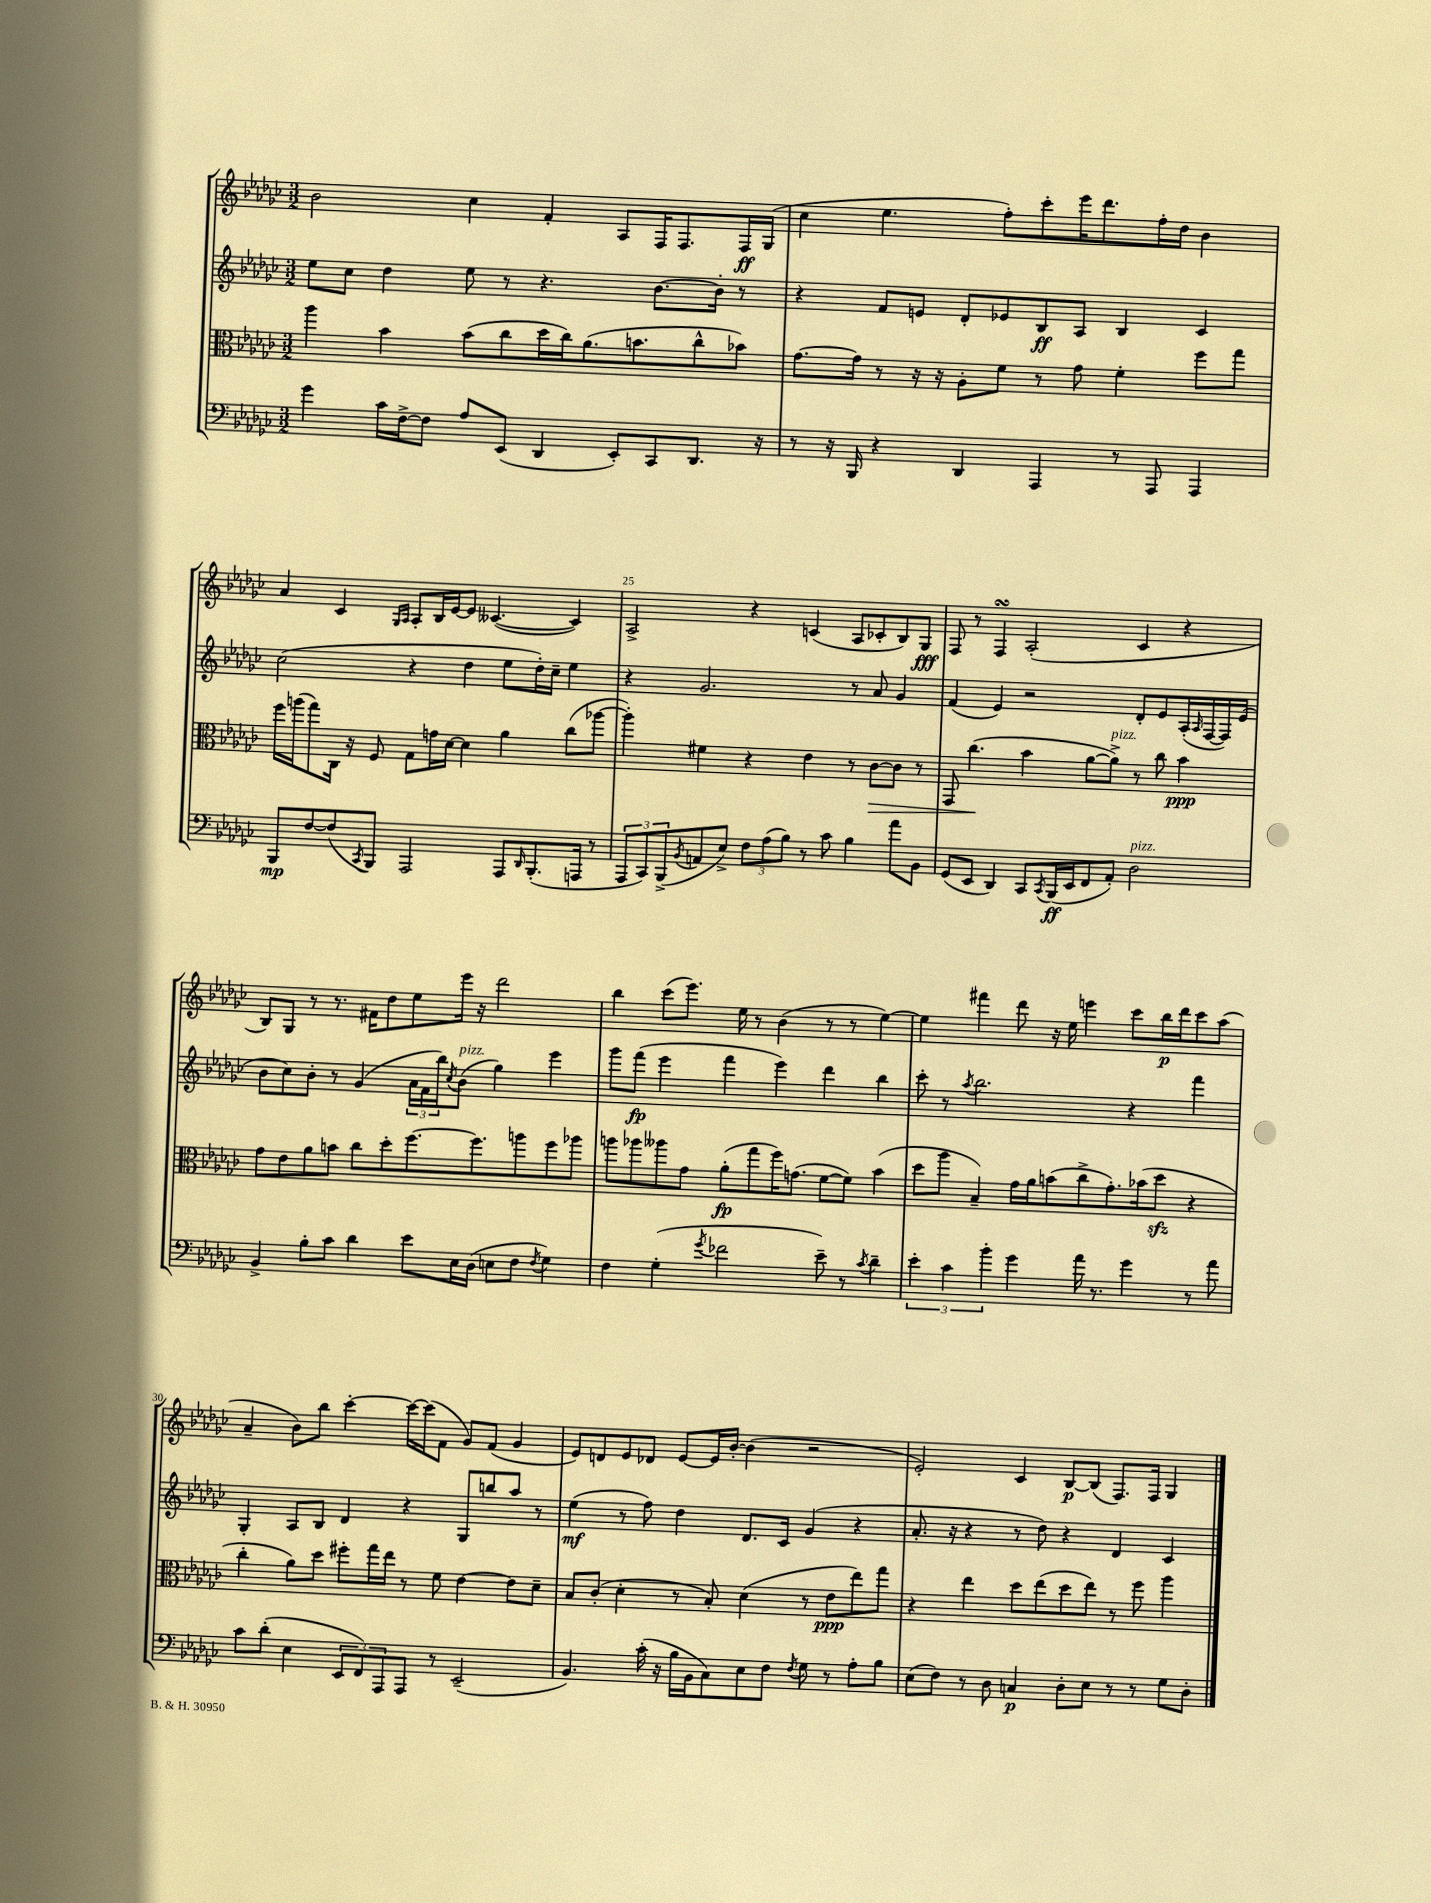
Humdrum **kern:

**kern	**dynam	**kern	**dynam	**kern	**dynam	**kern	**dynam
*part4	*part4	*part3	*part3	*part2	*part2	*part1	*part1
*staff4	*staff4	*staff3	*staff3	*staff2	*staff2	*staff1	*staff1
*clefF4	*	*clefC3	*	*clefG2	*	*clefG2	*
*k[b-e-a-d-g-c-]	*	*k[b-e-a-d-g-c-]	*	*k[b-e-a-d-g-c-]	*	*k[b-e-a-d-g-c-]	*
*M3/2	*	*M3/2	*	*M3/2	*	*M3/2	*
=22	=22	=22	=22	=22	=22	=22	=22
4g-\	.	4aa-\	.	8ee-\L	.	2b-\	.
.	.	.	.	8cc-\J	.	.	.
16c-\LL	.	4b-\	.	4dd-\	.	.	.
[16F^\J	.	.	.	.	.	.	.
8F\J]	.	.	.	.	.	.	.
8A-/L	.	(8b-\L	.	8ee-\	.	4cc-\	.
(8EE-/J	.	8cc-\	.	8r	.	.	.
4DD-/	.	16dd-\L	.	4.r	.	4f'/	.
.	.	16cc-\J)	.	.	.	.	.
.	.	(8.a-\	.	.	.	.	.
8EE-'/L)	.	.	.	.	.	8A-/L	.
.	.	8.bn\	.	.	.	.	.
8CC-/	.	.	.	[8.b-\L	.	16F/K	.
.	.	.	.	.	.	8.F/	.
8.DD-/J	.	8cc-^^\	.	.	.	.	.
.	.	.	.	16b-'\Jk]	.	.	.
.	.	8b-X\J)	.	8r	.	16F/L	ff
16r	.	.	.	.	.	(16G-/JJ	.
=23	=23	=23	=23	=23	=23	=23	=23
8r	.	[8.g-\L	.	4r	.	4cc-\	.
16r	.	.	.	.	.	.	.
16BBB-/	.	16g-\Jk]	.	.	.	.	.
4r	.	8r	.	8f/L	.	4.ee-\	.
.	.	16r	.	8en/J	.	.	.
.	.	16r	.	.	.	.	.
4DD-/	.	8A-'\L	.	8d-'/L	.	.	.
.	.	8f\J	.	8e-X/	.	8ff'\L)	.
4AAA-/	.	8r	.	8B-/	ff	8ccc-'\	.
.	.	8g-\	.	8A-/J	.	16eee-\K	.
.	.	.	.	.	.	8.ddd-\	.
8r	.	4f'\	.	4B-/	.	.	.
8AAA-/	.	.	.	.	.	16ff'\L	.
.	.	.	.	.	.	16dd-\JJ	.
4AAA-/	.	8ff\L	.	4c-/	.	4b-\	.
.	.	8gg-\J	.	.	.	.	.
!!LO:LB:g=z
=24	=24	=24	=24	=24	=24	=24	=24
8BBB-/L	mp	16ff\LL	.	(2cc-\	.	4a-/	.
.	.	(16aan\J	.	.	.	.	.
[8F/	.	8gg-\)	.	.	.	.	.
(8F/]	.	16C-\Jk	.	.	.	4c-/	.
.	.	16r	.	.	.	.	.
8qCC-/	.	.	.	.	.	.	.
8BBB-/J)	.	8F/	.	.	.	.	.
.	.	.	.	.	.	16qqG-/LL	.
.	.	.	.	.	.	16qqA-/JJ	.
2AAA-/	.	8G-\L	.	4r	.	8A-'/L	.
.	.	16gn\L	.	.	.	16B-/L	.
.	.	[16d-\JJ	.	.	.	[16e-/J	.
.	.	4d-\]	.	4dd-\	.	8e-/J]	.
.	.	.	.	.	.	([4.c--X/	.
8AAA-/L	.	4a-\	.	8ee-\L	.	.	.
16qqDD-/	.	.	.	.	.	.	.
(8.BBB-'/	.	.	.	16dd-'\L)	.	.	.
.	.	.	.	16cc-~\JJ	.	.	.
.	.	(8cc-\L	.	4ee-\	.	4c--/])	.
16AAAn/Jk	.	.	.	.	.	.	.
8r	.	[8aa-X\J	.	.	.	.	.
=25	=25	=25	=25	=25	=25	=25	=25
12AAA-/L	.	4aa-'\])	.	4r	.	2A-^/	.
12CC-/)	.	.	.	.	.	.	.
(12BBB-^/	.	.	.	.	.	.	.
8qBB-/	.	.	.	.	.	.	.
8AAn/	.	4f#X\	.	2.g-/	.	.	.
8E-^/J)	.	.	.	.	.	.	.
12F\L	.	4r	.	.	.	4r	.
(12A-\	.	.	.	.	.	.	.
12B-\J)	.	.	.	.	.	.	.
8r	.	4e-\	.	.	.	(4cn/	.
8c-\	.	.	.	.	.	.	.
4B-\	.	8r	.	8r	.	8A-/L	.
!	!	!	!LO:HP:b	!	!	!	!
.	.	[8c-\L	>	8a-/	.	8c-X'/	.
8a-\L	.	8c-\J]	.	4g-/	.	8B-/)	.
8BB-\J	.	8r	.	.	.	8G-/J	fff
=26	=26	=26	=26	=26	=26	=26	=26
(8GG-/L	.	8GG-/	.	(4f/	.	8F/	.
8EE-/J	.	(4.cc-\	.	.	.	8r	.
4DD-/)	.	.	.	4e-/)	.	4FsSsS/	.
8CC-/L	.	4b-\	]	2r	.	(2A-'/	.
8qCC-/	.	.	.	.	.	.	.
(16BBB-/L	ff	.	.	.	.	.	.
16EE-/J	.	.	.	.	.	.	.
8FF/	.	[8a-\L	.	.	.	.	.
!	!	!LO:TX:a:i:t=pizz.	!	!	!	!	!
8AA-'/J)	.	8a-^\J])	.	.	.	.	.
!LO:TX:a:i:t=pizz.	!	!	!	!	!	!	!
2D-\	.	8r	.	8d-'/L	.	4c-/	.
.	.	8cc-\	.	8e-/	.	.	.
.	.	4b-\	ppp	(16A-'/L	.	4r	.
.	.	.	.	16qqA-/	.	.	.
.	.	.	.	[16F/	.	.	.
.	.	.	.	16F/])	.	.	.
.	.	.	.	(16e-/JJ	.	.	.
!!LO:LB:g=z
=27	=27	=27	=27	=27	=27	=27	=27
4BB-^/	.	8g-\L	.	8b-\L	.	8B-/L)	.
.	.	8e-\	.	8cc-\)	.	8G-/J	.
8B-'\L	.	8a-\	.	8b-'\J	.	8r	.
8c-\J	.	8bn\J	.	8r	.	8.r	.
4d-\	.	8cc-\L	.	(4g-/	.	.	.
.	.	.	.	.	.	16f#X\KL	.
.	.	8dd-'\	.	.	.	8dd-\	.
8e-\L	.	[8.ff\	.	24a-\LL	.	8ee-\	.
.	.	.	.	24f\	.	.	.
.	.	.	.	24bb-\J)	.	.	.
.	.	.	.	8qcc-/	.	.	.
!	!	!	!	!LO:TX:a:i:t=pizz.	!	!	!
16E-\L	.	.	.	(8b-\J	.	16eee-\Jk	.
(16D-\JJ	.	8.ff\]	.	.	.	16r	.
8En\L	.	.	.	4gg-\)	.	2ddd-\	.
8F\J	.	8aan\	.	.	.	.	.
8qF/	.	.	.	.	.	.	.
4G-\)	.	8ff\	.	4eee-\	.	.	.
.	.	8aa-X\J	.	.	.	.	.
=28	=28	=28	=28	=28	=28	=28	=28
4F\	.	8aan\L	.	8ggg-\L	.	4bb-\	.
.	.	8aa-X\	.	(8fff\J	fp	.	.
(4G-'\	.	8aa--X\	.	4eee-\	.	(8ccc-\L	.
.	.	8g-\J	.	.	.	8.eee-\J)	.
8qg-/	.	.	.	.	.	.	.
2f-X\	.	(8a-'\L	fp	4fff\	.	.	.
.	.	.	.	.	.	16ee-\	.
.	.	8gg-\	.	.	.	8r	.
.	.	16ff\K)	.	4eee-\)	.	(4b-\	.
.	.	(8.gn\J	.	.	.	.	.
8e-~\)	.	[8f\L	.	4ddd-\	.	8r	.
8r	.	8f\J])	.	.	.	8r	.
8qc-/	.	.	.	.	.	.	.
4d-~\	.	(4b-\	.	4bb-\	.	[4ee-\)	.
=29	=29	=29	=29	=29	=29	=29	=29
6e-'\	.	8dd-\L	.	8ccc-'\	.	4ee-\]	.
.	.	8aa-\J	.	8r	.	.	.
6c-\	.	.	.	.	.	.	.
.	.	.	.	8qaa-/	.	.	.
.	.	4B-~/)	.	2.bb-\	.	4fff#X\	.
6b-'\	.	.	.	.	.	.	.
4g-\	.	16g-\LL	.	.	.	8ddd-\	.
.	.	16a-\J	.	.	.	.	.
.	.	(8bn\	.	.	.	16r	.
.	.	.	.	.	.	16ee-\	.
16a-\	.	8cc-^\	.	.	.	4eeen\	.
8.r	.	.	.	.	.	.	.
.	.	8.g-'\)	.	.	.	.	.
4g-\	.	.	.	4r	.	8ccc-\L	.
.	.	(16b-X\k	.	.	.	.	.
.	.	8dd-zz\J	.	.	.	16bb-\L	p
.	.	.	.	.	.	16ddd-\J	.
8r	.	4r	.	4fff\	.	8ccc-\	.
8a-\	.	.	.	.	.	(8aa-\J	.
!!LO:LB:g=z
=30	=30	=30	=30	=30	=30	=30	=30
8c-\L	.	4cc-'\	.	4G-'/	.	4a-~/	.
(8d-'\J	.	.	.	.	.	.	.
4E-\	.	8a-\L)	.	8A-/L	.	8b-\L)	.
.	.	8dd-\J	.	8B-/J	.	8bb-\J	.
12EE-/L	.	8ff#X'\L	.	4d-/	.	[4ccc-'\	.
12FF/)	.	.	.	.	.	.	.
.	.	16gg-\L	.	.	.	.	.
12AAA-/	.	.	.	.	.	.	.
.	.	16ee-\JJ	.	.	.	.	.
8AAA-/J	.	8r	.	4r	.	16ccc-\LL_	.
.	.	.	.	.	.	(16ccc-\J]	.
8r	.	8f\	.	.	.	8f\J	.
(2EE-~/	.	[4e-\	.	8G-/L	.	8g-/L)	.
.	.	.	.	8bbn/	.	(8f/J	.
.	.	8e-\L]	.	8aa-/J	.	4g-/	.
.	.	8d-~\J	.	8r	.	.	.
=31	=31	=31	=31	=31	=31	=31	=31
4.BB-/)	.	8B-/L	.	(4ee-\	mf	8e-/L)	.
.	.	(8c-'/J	.	.	.	8dn/	.
.	.	4d-'\	.	8r	.	8e-/	.
(16c-'\	.	.	.	8ff\)	.	8d-X/J	.
16r	.	.	.	.	.	.	.
16B-\LL	.	8r	.	4dd-\	.	[8e-/L	.
16BB-\J	.	.	.	.	.	.	.
8C-\)	.	8B-'/)	.	.	.	16e-/L]	.
.	.	.	.	.	.	[16b-'/JJ	.
8E-\	.	(4d-\	.	8.d-/L	.	(4b-\]	.
8F\J	.	.	.	.	.	.	.
.	.	.	.	16c-/Jk	.	.	.
8qF/	.	.	.	.	.	.	.
8G-\	.	8r	.	(4g-/	.	2r	.
8r	.	8e-\L	ppp	.	.	.	.
8A-'\L	.	8ee-\)	.	4r	.	.	.
8B-\J	.	8gg-\J	.	.	.	.	.
=32	=32	=32	=32	=32	=32	=32	=32
(8E-\L	.	4r	.	8.a-'/	.	2e-'/)	.
8F\J)	.	.	.	.	.	.	.
.	.	.	.	16r	.	.	.
8r	.	4ee-\	.	4r	.	.	.
8D-\	.	.	.	.	.	.	.
4Cn/	p	8dd-\L	.	8r	.	4c-/	.
.	.	(8ee-\	.	8dd-\)	.	.	.
8D-'\L	.	8dd-\	.	4r	.	[8B-/L	p
8E-\J	.	8ee-\J)	.	.	.	(8B-/J]	.
8r	.	8r	.	4d-/	.	8.F/L)	.
8r	.	8ff\	.	.	.	.	.
.	.	.	.	.	.	16F/Jk	.
8G-\L	.	4aa-\	.	4c-/	.	4G-/	.
8D-'\J	.	.	.	.	.	.	.
==	==	==	==	==	==	==	==
*-	*-	*-	*-	*-	*-	*-	*-
